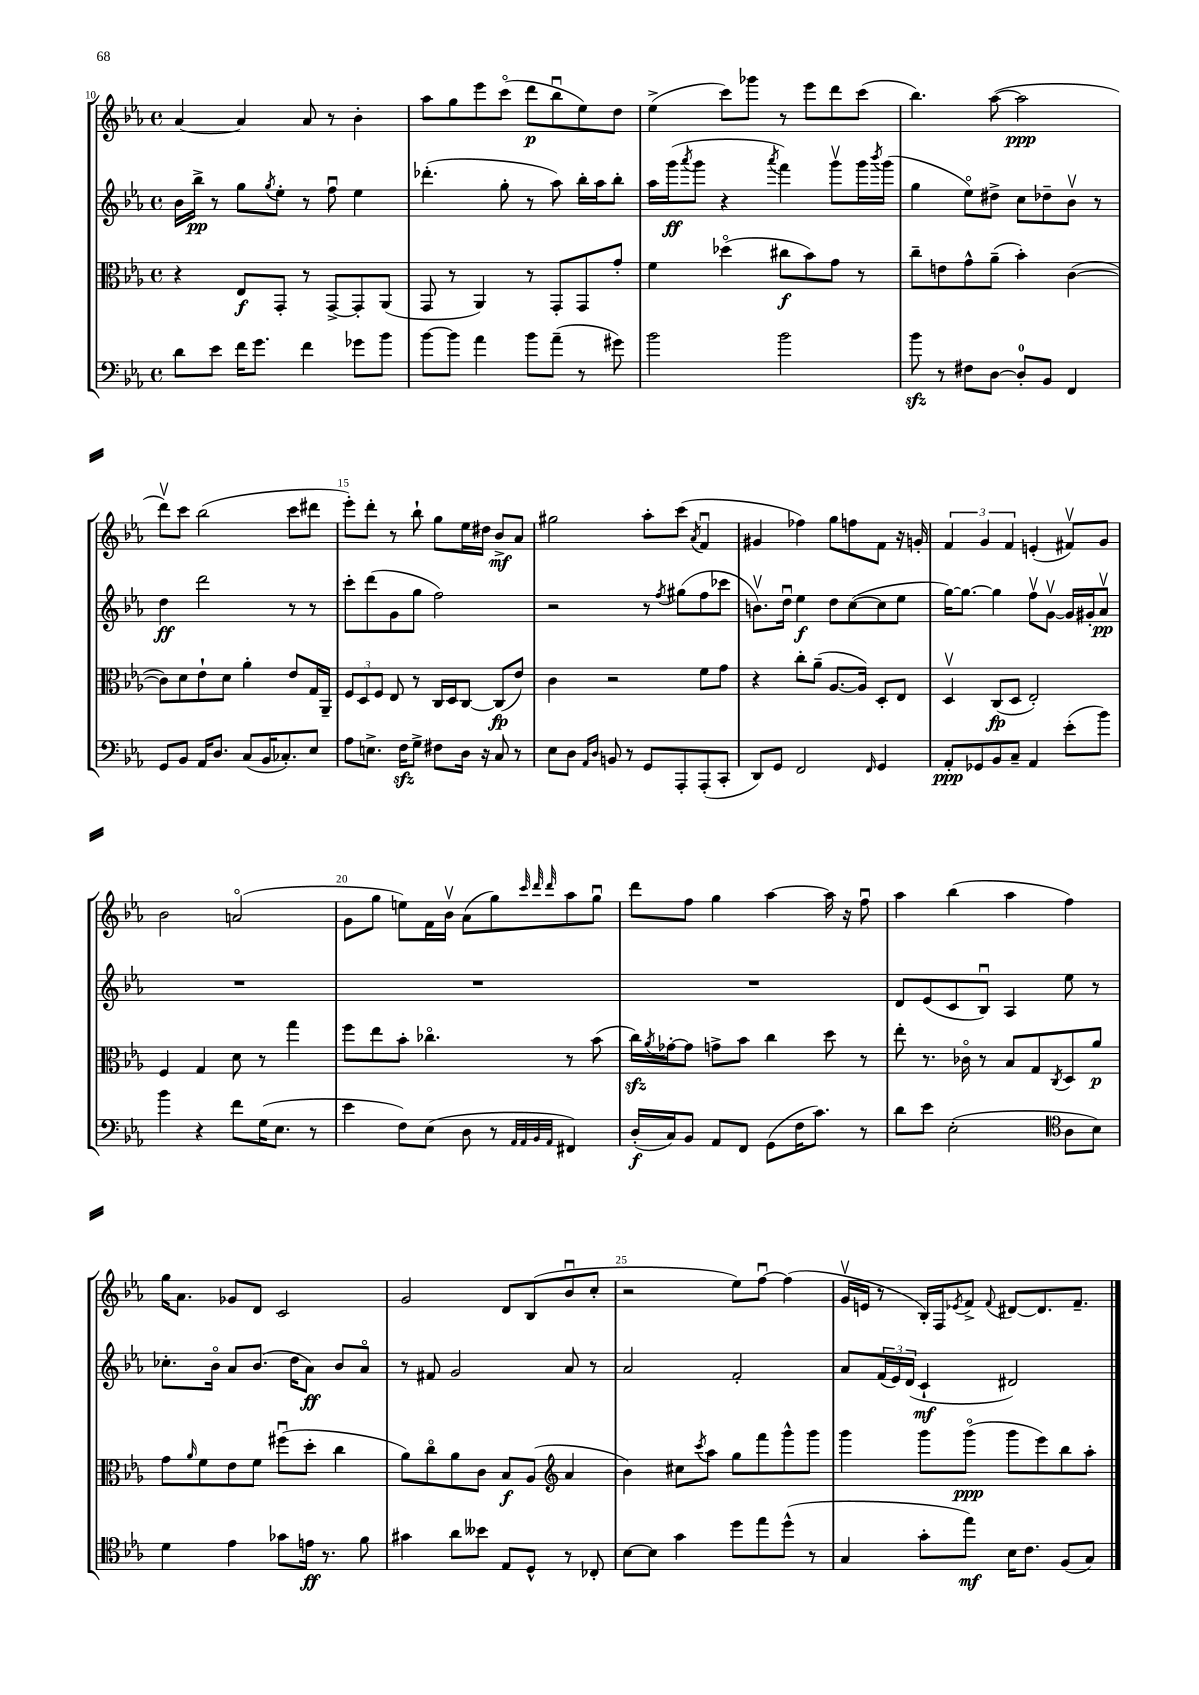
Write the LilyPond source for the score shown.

<<
\new StaffGroup <<
\new Staff = "s0" {
    \clef treble \key ees \major \defaultTimeSignature \time 4/4
    aes'4~ aes'4 aes'8 r8 bes'4-. |
    aes''8 g''8 ees'''8 c'''8\flageolet( d'''8\p bes''8\downbow ees''8) d''8 |
    ees''4->( c'''8) ges'''8 r8 ees'''8 d'''8 c'''8( |
    bes''4.) aes''8~( aes''2\ppp |
    d'''8\upbow) c'''8 bes''2( c'''8 dis'''8 |
    ees'''8-.) d'''8-. r8 bes''8-! g''8 ees''16 dis''16 bes'8->\mf aes'8 |
    gis''2 aes''8-. c'''8( \acciaccatura { aes'8 } f'4\downbow |
    gis'4 fes''4) g''8 f''8 f'8 r16 g'16-. |
    \tuplet 3/2 { f'4 g'4 f'4 } e'4-.( fis'8\upbow) g'8 |
    bes'2 a'2\flageolet( |
    g'8 g''8 e''8) f'16 bes'16\upbow aes'8( g''8) \grace { c'''32 d'''32 d'''32 } aes''8 g''8\downbow |
    d'''8 f''8 g''4 aes''4~ aes''16 r16 f''8\downbow |
    aes''4 bes''4( aes''4 f''4) |
    g''16 aes'8. ges'8 d'8 c'2 |
    g'2 d'8 bes8( bes'8\downbow c''8-. |
    r2 ees''8) f''8~\downbow f''4( |
    g'16\upbow e'16 r8 bes16-.) f16 \acciaccatura { ees'8 } f'8-> \appoggiatura { f'8 } dis'8~ dis'8. f'8.-- \bar "|." |
}
\new Staff = "s1" {
    \clef treble \key ees \major \defaultTimeSignature \time 4/4
    bes'16 bes''16->\pp r8 g''8 \acciaccatura { g''8 } ees''8-. r8 f''8\downbow ees''4 |
    des'''4.-.( g''8-. r8 aes''8) bes''16-. aes''16 bes''8-. |
    aes''16 g'''16\ff( \acciaccatura { aes'''8 } g'''8 r4 \acciaccatura { aes'''8 } f'''4) g'''8\upbow g'''16 \acciaccatura { bes'''8 } g'''16( |
    g''4 ees''8\flageolet) dis''8-> c''8 des''8-- bes'8\upbow r8 |
    d''4\ff d'''2 r8 r8 |
    c'''8-. d'''8( g'8 g''8 f''2) |
    r2 r8 \acciaccatura { f''8 } gis''8( f''8 ces'''8 |
    b'8.\upbow) d''16\downbow ees''4\f d''8 c''8~( c''8 ees''8 |
    g''16~) g''8.~ g''4 f''8\upbow g'8~\upbow g'16 gis'16-. aes'8\upbow\pp |
    R1 |
    R1 |
    R1 |
    d'8 ees'8( c'8 bes8\downbow) aes4 ees''8 r8 |
    ces''8.-. bes'16\flageolet aes'8 bes'8.( d''16 aes'8\ff) bes'8 aes'8\flageolet |
    r8 fis'8 g'2 aes'8 r8 |
    aes'2 f'2-. |
    aes'8 \tuplet 3/2 { f'16( ees'16) d'16( } c'4-!\mf dis'2) \bar "|." |
}
\new Staff = "s2" {
    \clef alto \key ees \major \defaultTimeSignature \time 4/4
    r4 ees8\f g,8-. r8 g,8~-> g,8-. aes,8( |
    g,8 r8 aes,4) r8 g,8-. g,8 g'8-. |
    f'4 des''4\flageolet( cis''8\f bes'8) g'8 r8 |
    c''8-- e'8 g'8-^ aes'8--( bes'4-.) c'4~( |
    c'8) d'8 ees'8-! d'8 aes'4-. ees'8 g16 aes,16-- |
    \tuplet 3/2 { f8 d8 f8 } ees8 r8 c16 d16 c8~ c8\fp( ees'8) |
    c'4 r2 f'8 g'8 |
    r4 c''8-. aes'8--( aes8.~ aes16) d8-. ees8 |
    d4\upbow c8\fp( d8 ees2-.) |
    f4 g4 d'8 r8 g''4 |
    f''8 ees''8 bes'8-. ces''4.\flageolet r8 bes'8( |
    c''16\sfz) \acciaccatura { aes'8 } ges'16~-. ges'8 g'8-> bes'8 c''4 d''8 r8 |
    ees''8-. r8. ces'16\flageolet r8 bes8 g8 \acciaccatura { c8 } d8 aes'8\p |
    g'8 \grace { aes'16 } f'8 ees'8 f'8 fis''8\downbow( d''8-. c''4 |
    aes'8) c''8\flageolet aes'8 c'8 bes8\f aes8( \clef treble aes'4 |
    bes'4) cis''8 \acciaccatura { c'''8 } aes''8 g''8 f'''8 g'''8-^ g'''8 |
    g'''4 g'''8 g'''8\flageolet\ppp( g'''8 ees'''8) bes''8 aes''8-. \bar "|." |
}
\new Staff = "s3" {
    \clef bass \key ees \major \defaultTimeSignature \time 4/4
    d'8 ees'8 f'16 g'8. f'4 ges'8 bes'8 |
    bes'8~ bes'8 aes'4 bes'8 aes'8--( r8 gis'8) |
    bes'2 bes'2 |
    bes'8\sfz r8 fis8 d8~ d8-0-. bes,8 f,4 |
    g,8 bes,8 aes,16 d8. c8( bes,16 ces8.-.) ees8 |
    aes8 e8.-> f16\sfz g8-> fis8 d16 r16 c8 r8 |
    ees8 d8 \grace { aes,16 d16 } b,8 r8 g,8 aes,,8-. aes,,8-.( c,8-. |
    d,8) g,8 f,2 \grace { f,16 } g,4 |
    aes,8-.\ppp ges,8 bes,8 c8-- aes,4 ees'8-.( bes'8) |
    bes'4 r4 f'8 g16( ees8. r8 |
    ees'4 f8) ees8( d8 r8 \grace { aes,32 aes,32 bes,32 aes,32 } fis,4) |
    d16-.\f( c16) bes,8 aes,8 f,8 g,8( f16 c'8.) r8 |
    d'8 ees'8 ees2-.( \clef tenor aes8 bes8) |
    d'4 ees'4 ges'8 e'16\ff r8. f'8 |
    gis'4 aes'8 beses'8 ees8 d8-^ r8 ces8-. |
    bes8~ bes8 g'4 d''8 ees''8 d''8-^( r8 |
    g4 g'8-. ees''8\mf) bes16 c'8. f8( g8) \bar "|." |
}
>>
>>
\layout { \context { \Score currentBarNumber = #10 \override BarNumber.break-visibility = ##(#f #t #t) barNumberVisibility = #(every-nth-bar-number-visible 5) } }
